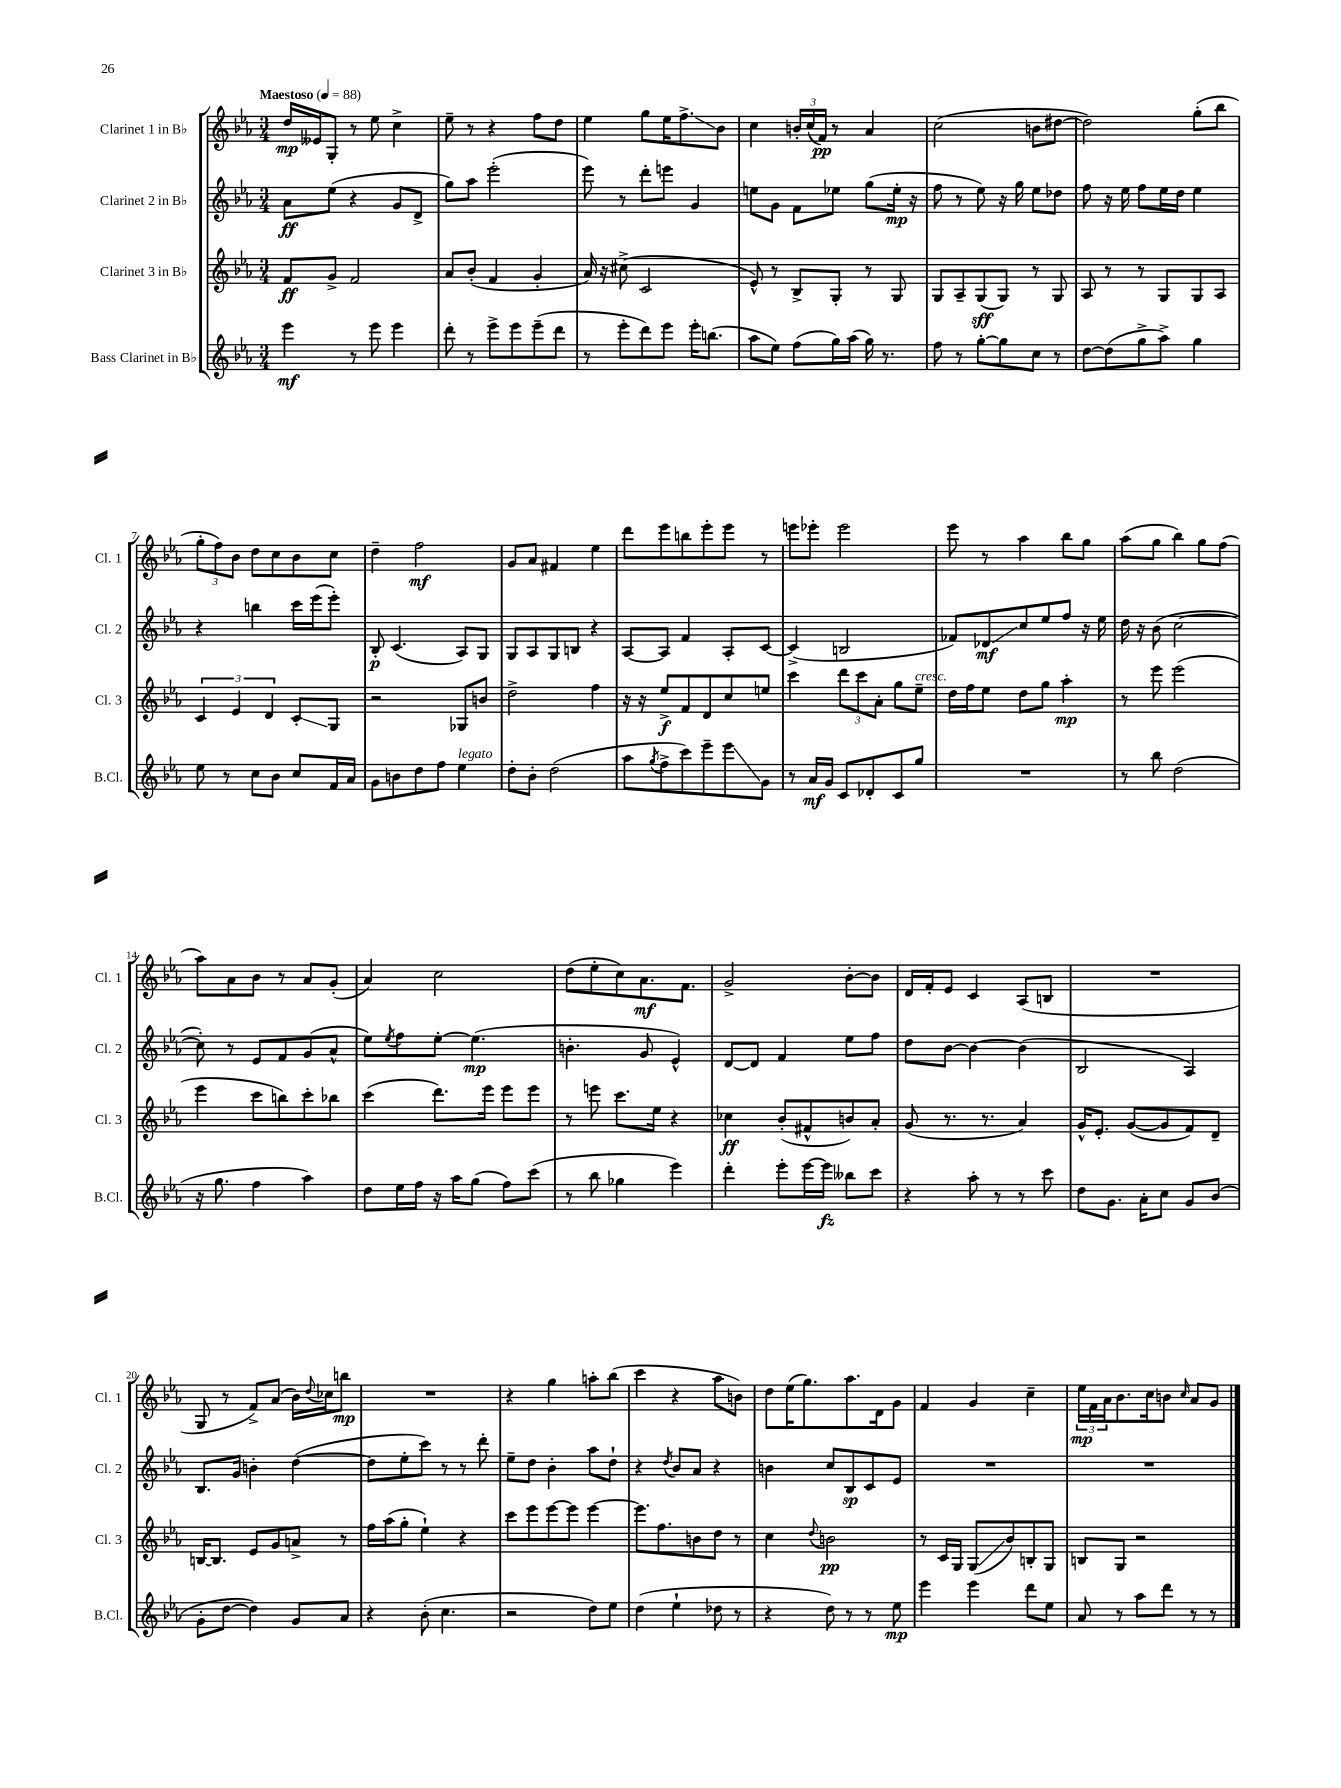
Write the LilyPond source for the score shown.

<<
\new StaffGroup <<
\new Staff = "s0" \with { instrumentName = "Clarinet 1 in Bb" shortInstrumentName = "Cl. 1" } {
    \clef treble \key ees \major \numericTimeSignature \time 3/4 \tempo "Maestoso" 4 = 88
    d''16\mp eeses'16 g8-. r8 ees''8 c''4-> |
    ees''8-- r8 r4 f''8 d''8 |
    ees''4 g''8 ees''16 f''8.->\glissando bes'8 |
    c''4 \tuplet 3/2 { b'16-. c''16( f'16\pp) } r8 aes'4 |
    c''2( b'8 dis''8~ |
    dis''2) g''8-.( bes''8 |
    \tuplet 3/2 { g''8-. f''8) bes'8 } d''8 c''8 bes'8 c''8 |
    d''4-- f''2\mf |
    g'8 aes'8 fis'4 ees''4 |
    d'''8 ees'''8 b''8 ees'''8-. ees'''8 r8 |
    e'''8 ees'''8-. ees'''2 |
    ees'''8 r8 aes''4 bes''8 g''8 |
    aes''8( g''8 bes''4) g''8 f''8( |
    aes''8) aes'8 bes'8 r8 aes'8 g'8-.( |
    aes'4) c''2 |
    d''8( ees''8-. c''8) aes'8.\mf f'8. |
    g'2-> bes'8~-. bes'8 |
    d'16 f'16-. ees'8 c'4 aes8( b8 |
    R2. |
    g8 r8 f'8->) aes'8( bes'16) \appoggiatura { d''8 } ces''16 b''8\mp |
    R2. |
    r4 g''4 a''8-. bes''8( |
    c'''4 r4 aes''8 b'8) |
    d''8 ees''16( g''8.) aes''8. d'16 g'8 |
    f'4 g'4 c''4-- |
    \tuplet 3/2 { ees''16\mp f'16 aes'16 } bes'8. c''16 b'8 \grace { c''16 } aes'8 g'8 \bar "|." |
}
\new Staff = "s1" \with { instrumentName = "Clarinet 2 in Bb" shortInstrumentName = "Cl. 2" } {
    \clef treble \key ees \major \numericTimeSignature \time 3/4
    aes'8\ff ees''8( r4 g'8 d'8-> |
    g''8) aes''8 ees'''2-.( |
    ees'''8) r8 d'''8-. e'''8 g'4 |
    e''8 g'8 f'8 ees''8 g''8( ees''16-.\mp r16 |
    f''8 r8 ees''8) r16 g''16 ees''8 des''8 |
    f''8 r16 ees''16 f''8 ees''16 d''16 ees''4 |
    r4 b''4 c'''16 ees'''16( ees'''8-.) |
    bes8-.\p c'4.( aes8) g8 |
    g8 aes8 g8 b8 r4 |
    aes8~ aes8 f'4 aes8-. c'8~ |
    c'4->( b2 |
    fes'8) des'8\glissando\mf c''8 ees''8 f''8 r16 ees''16 |
    d''16 r16 bes'8( c''2~ |
    c''8-.) r8 ees'8 f'8 g'8( aes'8-^ |
    ees''8) \acciaccatura { ees''8 } f''8 ees''8~-. ees''4.\mp( |
    b'4.-. g'8 ees'4-^) |
    d'8~ d'8 f'4 ees''8 f''8 |
    d''8 bes'8~ bes'4~ bes'4( |
    bes2 aes4) |
    bes8. g'16 b'4-. d''4~( |
    d''8 ees''8-. c'''8) r8 r8 d'''8-. |
    ees''8-- d''8 bes'4-. aes''8 d''8-! |
    r4 \acciaccatura { d''8 } bes'8 aes'8 r4 |
    b'4 c''8 bes8\sp c'8 ees'8 |
    R2. |
    R2. \bar "|." |
}
\new Staff = "s2" \with { instrumentName = "Clarinet 3 in Bb" shortInstrumentName = "Cl. 3" } {
    \clef treble \key ees \major \numericTimeSignature \time 3/4
    f'8\ff g'8-> f'2 |
    aes'8 bes'8-.( f'4 g'4-. |
    aes'16) r16 cis''8->( c'2 |
    ees'8-^) r8 bes8-> g8-. r8 g8 |
    g8 aes8-- g8\sff( g8) r8 g8 |
    aes8 r8 r8 g8 g8 aes8 |
    \tuplet 3/2 { c'4 ees'4 d'4 } c'8-.\glissando g8 |
    r2 ges8 b'8 |
    d''2-> f''4 |
    r16 r16 ees''8->\f f'8 d'8 c''8 e''8 |
    c'''4 \tuplet 3/2 { d'''8 c'''8 aes'8-. } g''8 ees''8--^\markup { \italic "cresc." } |
    d''16 f''16 ees''8 d''8 g''8 aes''4-.\mp |
    r8 ees'''8 ees'''2( |
    ees'''4 c'''8 b''8) c'''8-. bes''8 |
    c'''4( d'''8.) ees'''16 ees'''8 ees'''8 |
    r8 e'''8 c'''8. ees''16 r4 |
    ces''4\ff bes'8-.( fis'8-^ b'8) aes'8-. |
    g'8( r8. r8. aes'4) |
    g'16-^ ees'8.-. g'8~( g'8 f'8) d'8-- |
    b16~ b8. ees'8 g'8 a'8-> r8 |
    f''16 aes''16( g''8-. ees''4-!) r4 |
    c'''8 ees'''8 ees'''8~ ees'''8 ees'''4~ |
    ees'''8. f''8. b'8 d''8 r8 |
    c''4 \appoggiatura { d''8 } b'2\pp |
    r8 c'16 g16 g8\glissando( bes'8) b8-. g8 |
    b8 g8 r2 \bar "|." |
}
\new Staff = "s3" \with { instrumentName = "Bass Clarinet in Bb" shortInstrumentName = "B.Cl." } {
    \clef treble \key ees \major \numericTimeSignature \time 3/4
    ees'''4\mf r8 ees'''8 ees'''4 |
    d'''8-. r8 ees'''8-> ees'''8 ees'''8--( d'''8 |
    r8 ees'''8-. d'''8) ees'''8 ees'''16-. b''8.( |
    aes''8 ees''8) f''8( g''16) aes''16( g''16) r8. |
    f''8 r8 g''8~-. g''8 c''8 r8 |
    d''8~ d''8( g''8-> aes''8->) g''4 |
    ees''8 r8 c''8 bes'8 c''8 f'16 aes'16 |
    g'8 b'8 d''8 f''8 ees''4^\markup { \italic "legato" } |
    d''8-. bes'8-. d''2( |
    aes''8 \acciaccatura { g''8 } f''8-> c'''8) ees'''8-- ees'''8\glissando g'8 |
    r8 aes'16\mf g'16 c'8 des'8-. c'8 g''8 |
    R2. |
    r8 bes''8 d''2( |
    r16 g''8. f''4 aes''4) |
    d''8 ees''16 f''16 r16 aes''16 g''8( f''8) c'''8( |
    r8 bes''8 ges''4 ees'''4) |
    d'''4-. ees'''8-. ees'''16~ ees'''16\fz beses''8 c'''8 |
    r4 aes''8-. r8 r8 c'''8 |
    d''8 g'8. aes'16-. c''8 g'8 bes'8( |
    g'8-. d''8~ d''4) g'8 aes'8 |
    r4 bes'8-.( c''4. |
    r2 d''8) ees''8 |
    d''4( ees''4-! des''8 r8 |
    r4 d''8) r8 r8 ees''8\mp |
    ees'''4 ees'''4 d'''8 ees''8 |
    aes'8 r8 aes''8 d'''8 r8 r8 \bar "|." |
}
>>
>>
